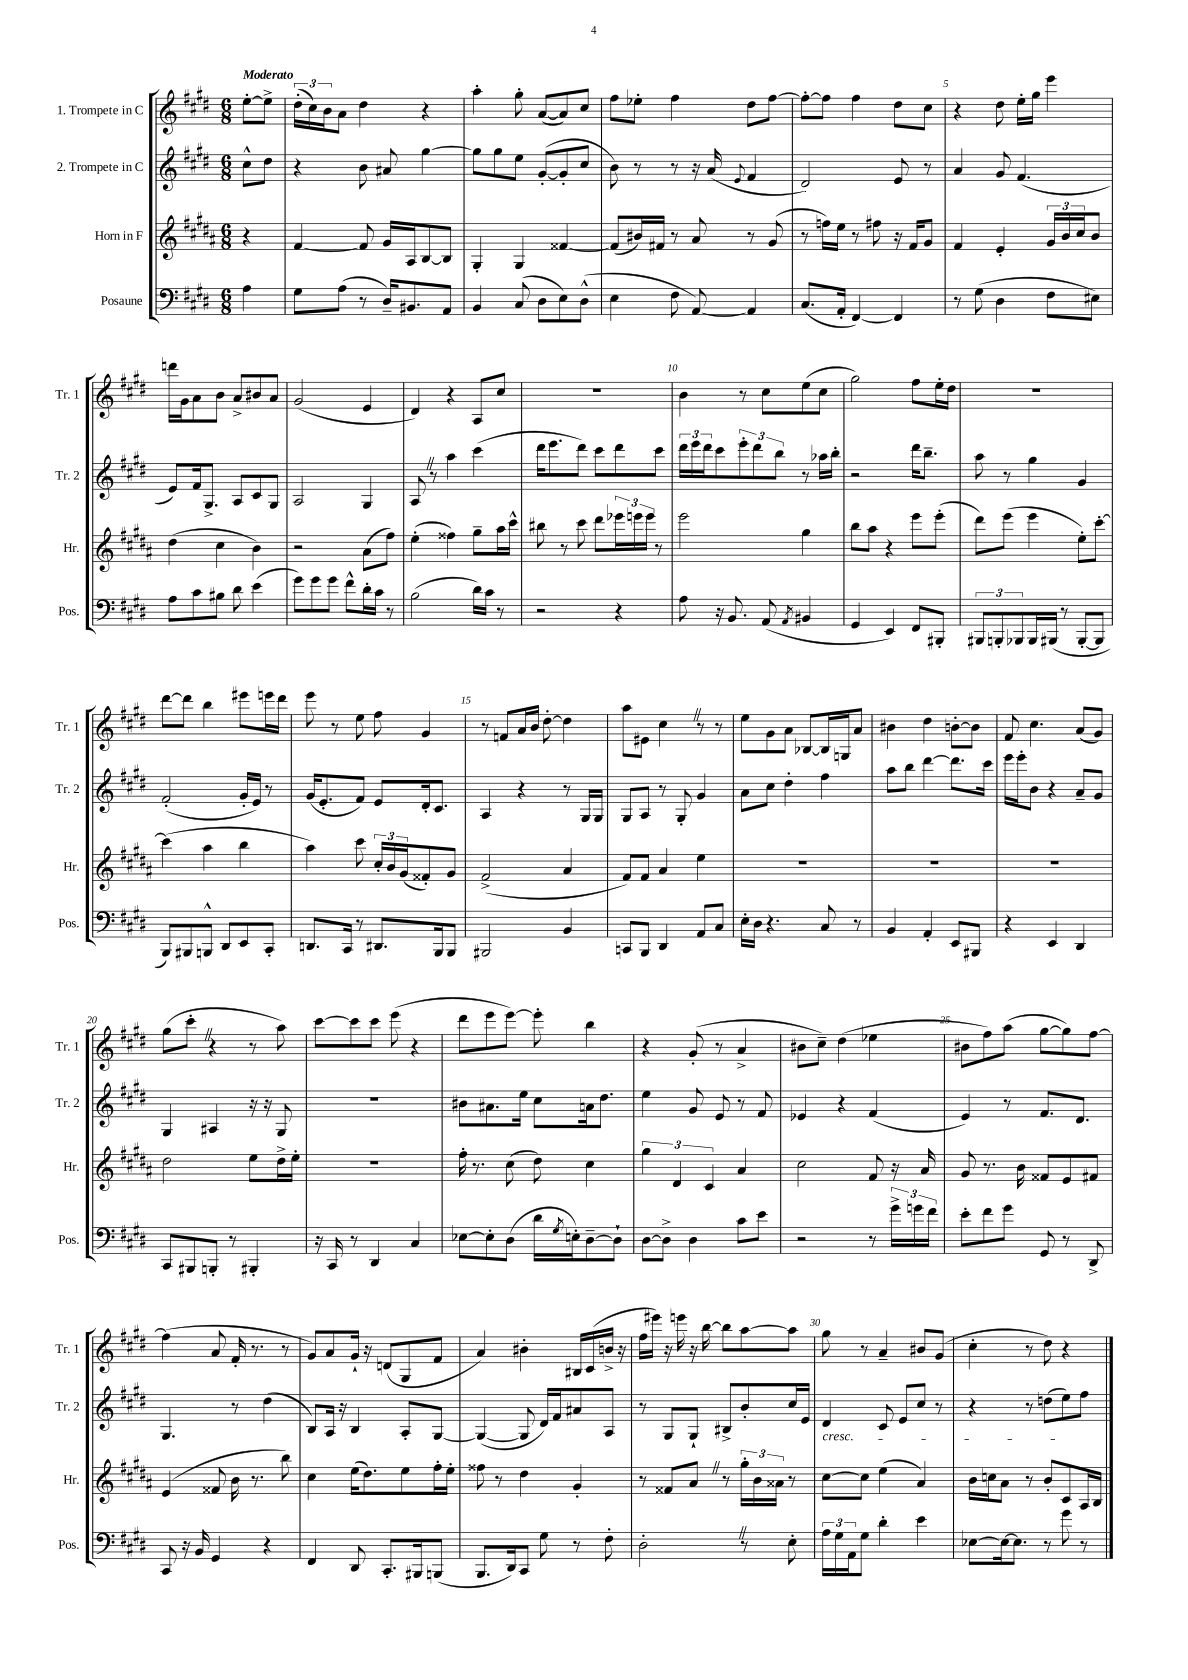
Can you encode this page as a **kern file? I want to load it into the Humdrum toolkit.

**kern	**kern	**kern	**kern
*part4	*part3	*part2	*part1
*staff4	*staff3	*staff2	*staff1
*I"Posaune	*I"Horn in F	*I"2. Trompete in C	*I"1. Trompete in C
*I'Pos.	*I'Hr.	*I'Tr. 2	*I'Tr. 1
*clefF4	*clefG2	*clefG2	*clefG2
*k[f#c#g#d#]	*k[f#c#g#d#a#]	*k[f#c#g#d#]	*k[f#c#g#d#]
*M6/8	*M6/8	*M6/8	*M6/8
=	=	=	=
!	!	!	!LO:TX:a:B:t=Moderato
4A\	4r	8cc#^^\L	[8ee'\L
.	.	8dd#\J	8ee^\J]
=1	=1	=1	=1
8G#\L	[4f#/	4r	(24dd#'\LL
.	.	.	24cc#\)
.	.	.	24b\J
(8A\J	.	.	8a\J
8r	8f#/]	8b\	4dd#\
16D#~/KL)	16g#/LL	8a#X/	.
8.BB#X/	16A#/J	.	.
.	[8B/	[4gg#\	4r
8AA/J	8B/J]	.	.
=2	=2	=2	=2
4BB/	4G#'/	8gg#\L]	4aa'\
.	.	8gg#\	.
(8C#/	4G#/	8ee\J	8gg#'\
8D#\L	.	([8g#'/L	([8a/L
8E\)	[4f##X/	8g#'/]	8a/])
(8D#^^\J	.	8cc#/J	8cc#/J
=3	=3	=3	=3
4E\	(8f##/L]	8b\)	8ff#\L
.	16b#X/L)	8r	8ee-X'\J
.	16f#X/JJ	.	.
8F#\	8r	8r	4ff#\
[8AA/)	8a#/	16r	.
.	.	(16a/	.
.	.	8qqe/	.
4AA/]	8r	4f#/	8dd#\L
.	(8g#/	.	[8ff#\J
=4	=4	=4	=4
(8.C#/L	8r	2d#/)	8ff#'\L_
.	16ffn\LL)	.	8ff#\J]
16AA'/Jk	16ee\JJ	.	.
[4FF#/)	8r	.	4ff#\
.	8ff#X\	.	.
4FF#/]	16r	8e/	8dd#\L
.	16f#/KL	.	.
.	8g#/J	8r	8cc#\J
=5	=5	=5	=5
8r	4f#/	4a/	4r
(8G#\	.	.	.
4D#\	4e'/	8g#/	8dd#\
.	.	(4.f#/	16ee'\LL
.	.	.	16gg#\JJ
8F#\L	24g#/LL	.	4eee\
.	24b/	.	.
.	24cc#/J	.	.
8E#X\J)	8b/J	.	.
!!LO:LB:g=z
=6	=6	=6	=6
8A\L	(4dd#\	8e/L)	16dddn\LL
.	.	.	16g#\J
8c#\	.	16f#/k	8a\
.	.	8.G#^/J	.
8B#X\J	4cc#\	.	8b\J
8d#\	.	8A/L	8a^/L
(4e\	4b\)	8c#/	8b#X/
.	.	8G#/J	8a/J
=7	=7	=7	=7
8g#\L)	2r	2A/	(2g#/
8g#\	.	.	.
8g#\J	.	.	.
8f#^^\L	.	.	.
16d#'\L	(8a#\L	4G#/	4e/
16c#\JJ	.	.	.
8r	8ff#\J)	.	.
=8	=8	=8	=8
(2B\	(4ee'\	8AZ/	4d#/)
.	.	8r	.
.	4ff##X\)	4aa\	4r
16d#\LL)	8gg#~\L	(4ccc#\	8A/L
16c#\JJ	.	.	.
8r	16aa#\L	.	8cc#/J
.	16ccc#^^\JJ	.	.
=9	=9	=9	=9
2r	8bb#X\	16ddd#\KL	2.r
.	.	8.eee\	.
.	8r	.	.
.	8ccc#\	8ddd#\J)	.
.	8ddd#\L	8ccc#\L	.
4r	24eee-X\L	8ddd#\	.
.	24eeen\	.	.
.	24eee\JJ	.	.
.	8r	8ccc#\J	.
=10	=10	=10	=10
8A\	2eee\	24ddd#\LL	4b\
.	.	24eee\	.
.	.	24ddd#\J	.
16r	.	8ccc#\	.
8.BB/	.	.	.
.	.	12eee'\	8r
.	.	12ddd#\	.
(8AA/	.	.	8cc#\L
.	.	12bb\J	.
8qAA/	.	.	.
4BB#X/	4gg#\	8r	(8ee\
.	.	16aa-X\LL	8cc#\J
.	.	16bb'\JJ	.
=11	=11	=11	=11
4GG#/	8bb\L	2r	2gg#\)
.	8aa#\J	.	.
4EE/)	4r	.	.
8FF#/L	8eee\L	16ddd#\KL	8ff#\L
.	.	8.bb~\J	.
8BBB#X'/J	(8eee'\J	.	16ee'\L
.	.	.	16dd#\JJ
=12	=12	=12	=12
12BBB#X/L	8ddd#\L)	8aa\	2.r
12BBBn'/	.	.	.
.	(8eee\J	8r	.
12BBB-X/	.	.	.
16BBB-/L	4eee\	4gg#\	.
(16BBB#X/JJ	.	.	.
8r	.	.	.
[8BBB#'/L	8ee'\L)	4g#/	.
8BBB#/J]	[8ccc#'\J	.	.
!!LO:LB:g=z
=13	=13	=13	=13
8BBB/L)	(4ccc#\]	(2f#'/	[8ddd#\L
8BBB#X/	.	.	8ddd#\J]
8BBBn^^/J	4aa#\	.	4bb\
8DD#/L	.	.	.
8EE/	4bb\	16g#'/LL	8eee#X\L
.	.	16e/JJ)	.
8CC#'/J	.	8r	16eeen\L
.	.	.	16ddd#\JJ
=14	=14	=14	=14
8.DDn/L	4aa#\)	(16g#/KL	8eee\
.	.	8.e'/	.
.	.	.	8r
16CC#/Jk	.	.	.
8r	8ccc#\	8f#/J)	8ee\
8.DD#X/L	24cc#'/LL	8e/L	8ff#\
.	24b/	.	.
.	(24g#/J	.	.
.	8f##X'/)	16d#'/k	4g#/
16BBB/k	.	8.c#/J	.
8BBB/J	8g#/J	.	.
=15	=15	=15	=15
2BBB#X/	(2f#^/	4A/	8r
.	.	.	8fn/L
.	.	4r	16a/L
.	.	.	16b/JJ
.	.	.	[8dd#'\
4BB/	4a#/	8r	4dd#\]
.	.	16G#/LL	.
.	.	16G#/JJ	.
=16	=16	=16	=16
8CCn/L	8f#/L)	8G#/L	8aa\L
8BBB/J	8f#/J	8A/J	8e#X\J
4DD#/	4a#/	8r	4cc#Z\
.	.	8G#'/	.
8AA/L	4ee\	4g#/	8r
8C#/J	.	.	8r
=17	=17	=17	=17
16E'\LL	2.r	8a\L	8ee\L
16D#\JJ	.	.	.
4.r	.	8cc#\J	8g#\
.	.	4dd#'\	8a\J
.	.	.	[8B-X/L
8C#/	.	4ff#\	16B-/L]
.	.	.	16Gn/J
8r	.	.	8a/J
=18	=18	=18	=18
4BB/	2.r	8aa\L	4b#X\
.	.	8bb\J	.
4AA'/	.	[4ddd#\	4dd#\
8EE/L	.	8.ddd#\L]	[8bn'\L
8BBB#X/J	.	.	8b\J]
.	.	16ccc#\Jk	.
=19	=19	=19	=19
4r	2.r	16eee\LL	8f#/
.	.	16eee'\J	.
.	.	8b\J	4.cc#\
4EE/	.	4r	.
4DD#/	.	8a~/L	(8a/L
.	.	8g#/J	8g#/J)
!!LO:LB:g=z
=20	=20	=20	=20
8CC#/L	2dd#\	4G#/	(8gg#\L
8BBB#X/	.	.	8ccc#'Z\J
8BBBn'/J	.	4A#X/	4r
8r	.	.	.
4BBB#X'/	8ee\L	16r	8r
.	.	16r	.
.	16dd#^\L	8G#/	8aa\)
.	16ee'\JJ	.	.
=21	=21	=21	=21
16r	2.r	2.r	[8ccc#\L
16CC#/	.	.	.
8r	.	.	8ccc#\]
4DD#/	.	.	8ccc#\J
.	.	.	(8eee\
4C#/	.	.	4r
=22	=22	=22	=22
[8E-X\L	16ff#'\	8b#X\L	8ddd#\L
.	8.r	.	.
8E-'\]	.	8.a#X\	8eee\
(8D#\J	(8cc#\	.	[8eee\J)
.	.	16ee\Jk	.
16d#\LL	8dd#\)	8cc#\L	8eee'\]
8qG#/	.	.	.
16En'\J)	.	.	.
[8D#~\	4cc#\	16an\k	4bb\
.	.	8.dd#\J	.
8D#`\J]	.	.	.
=23	=23	=23	=23
[8D#\L	6gg#\	4ee\	4r
8D#^\J]	.	.	.
.	6d#/	.	.
4D#\	.	8g#/	(8g#'/
.	6c#/	.	.
.	.	8e/	8r
8c#\L	4a#/	8r	4a^/
8e\J	.	8f#/	.
=24	=24	=24	=24
2r	2cc#\	4e-X/	8b#X\L
.	.	.	8cc#~\J)
.	.	4r	(4dd#\
8r	8f#/	(4f#/	4ee-X\
24g#^\LL	16r	.	.
24gn\	.	.	.
.	16a#/	.	.
24f#\JJ	.	.	.
=25	=25	=25	=25
8e'\L	8g#/	4e/)	8b#X\L
8f#\	8.r	.	8ff#\)
8g#\J	.	8r	(8aa\J
.	16b\	.	.
8GG#/	8f##X/L	8.f#/L	[8gg#\L
8r	8e/	.	8gg#\])
.	.	8.d#/J	.
8DD#^/	8f#X/J	.	[8ff#\J
!!LO:LB:g=z
=26	=26	=26	=26
8CC#/	(4e/	4.G#/	(4ff#\]
16r	.	.	.
16BB/	.	.	.
4GG#/	8f##X/	.	8a/
.	16b\	8r	16f#'/
.	8.r	.	8.r
4r	.	(4dd#\	.
.	8bb\)	.	8r
=27	=27	=27	=27
4FF#/	4cc#\	8B/L)	8g#/L)
.	.	16A/Jk	8a/
.	.	16r	.
8DD#/	(16ee\KL	4B/	16g#`/Jk
.	8.dd#\)	.	16r
8.CC#'/L	.	.	(8dn/L
.	8ee\	8A'/L	8G#/
16BBB#X/k	.	.	.
(8BBBn/J	16ff#'\L	[8G#/J	8f#/J
.	16ee'\JJ	.	.
=28	=28	=28	=28
8.BBB/L	8ff##X\	(4G#/_	4a/)
.	8r	.	.
16DD#/k)	.	.	.
8CC#/J	4dd#\	8G#/]	4b#X'\
8G#\	.	16d#/LL)	.
.	.	16f#/J	.
8r	4g#'/	8a#X/	16B#X/LL
.	.	.	(16c#/
8F#'\	.	8A/J	16bn^/JJ
.	.	.	16r
=29	=29	=29	=29
2D#'Z\	8r	8r	16ff#\LL
.	.	.	16eee#X\JJ)
.	8f##X/L	8G#/L	16r
.	.	.	16eeen\
.	8a#Z/J	8G#`/J	16r
.	.	.	[16bb\
.	8r	8B#X^/L	8bb\L]
8r	24gg#'\LL	8b'/	[8aa\
.	24b\	.	.
.	24a##X\JJ	.	.
8E'\	8r	16cc#/L	8aa\J]
.	.	16e/JJ	.
=30	=30	=30	=30
!	!	!LO:TX:b:i:t=cresc.	!
24A\LL	[8cc#\L	4d#/	8gg#\
24G#\	.	.	.
24AA\J	.	.	.
8G#\J	8cc#\J]	.	8r
4d#'\	(4ee\	8c#/	4a~/
.	.	8e/L	.
4e\	4a#/)	8cc#/J	8b#X/L
.	.	8r	(8g#/J
=31	=31	=31	=31
[8E-X\L	16b\LL	4r	4cc#'\
.	16ccn\J	.	.
16E-\k_	8a#\J	.	.
8.E-\J]	.	.	.
.	8r	8r	8r
8r	8b'/L	(8ddn\L	8dd#\)
8g#\	8c#/	8ee\)	4r
8r	16A#/L	8ff#\J	.
.	16B/JJ	.	.
==	==	==	==
*-	*-	*-	*-
